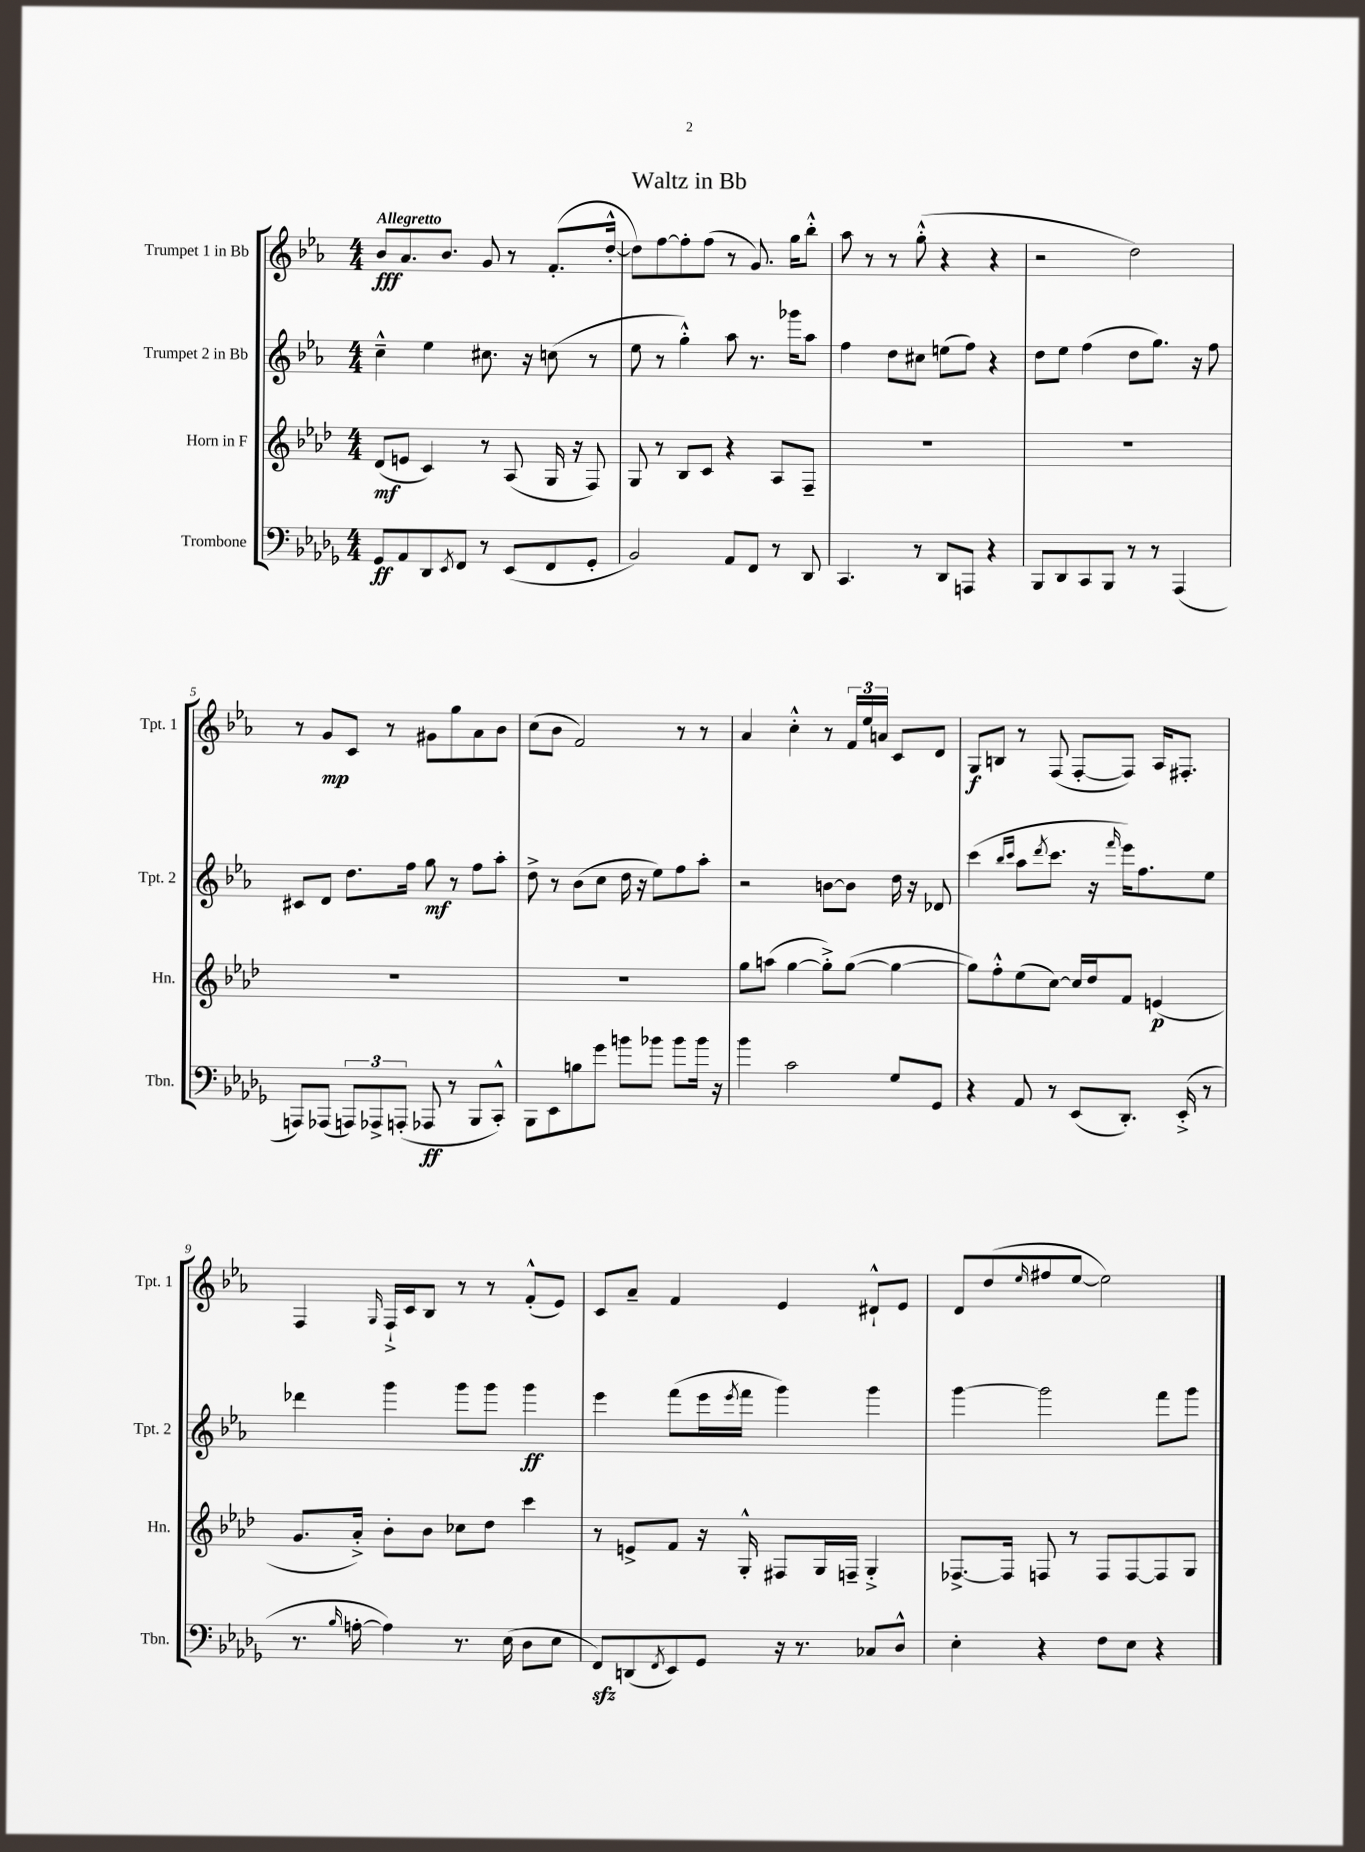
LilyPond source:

\header { title = "Waltz in Bb" }
<<
\new StaffGroup <<
\new Staff = "s0" \with { instrumentName = "Trumpet 1 in Bb" shortInstrumentName = "Tpt. 1" } {
    \clef treble \key ees \major \numericTimeSignature \time 4/4 \tempo "Allegretto"
    bes'8\fff aes'8. bes'8. g'8 r8 f'8.-.( d''16~-.-^ |
    d''8) f''8~ f''8-. f''8( r8 g'8.) g''16 bes''8-.-^ |
    aes''8 r8 r8 g''8-.-^( r4 r4 |
    r2 d''2) |
    r8 g'8\mp c'8 r8 gis'8 g''8 aes'8 bes'8 |
    c''8( bes'8 f'2) r8 r8 |
    aes'4 c''4-.-^ r8 \tuplet 3/2 { f'16 ees''16 a'16 } c'8 d'8 |
    g8\f b8 r8 f8( f8~-. f8) aes16 fis8.-. |
    f4 \grace { g16 } f16-!-> c'16 bes8 r8 r8 f'8-.-^( ees'8) |
    c'8 aes'8-- f'4 ees'4 dis'8-!-^ ees'8 |
    d'8 d''8( \grace { ees''16 } fis''8 ees''8~ ees''2) \bar "|." |
}
\new Staff = "s1" \with { instrumentName = "Trumpet 2 in Bb" shortInstrumentName = "Tpt. 2" } {
    \clef treble \key ees \major \numericTimeSignature \time 4/4
    c''4---^ ees''4 cis''8. r16 c''8( r8 |
    ees''8 r8 g''4-.-^) aes''8 r8. ges'''16 aes''8 |
    f''4 d''8 cis''8 e''8( f''8) r4 |
    d''8 ees''8 f''4( d''8 g''8.) r16 f''8 |
    cis'8 d'8 d''8. f''16 g''8\mf r8 f''8 aes''8-. |
    d''8-> r8 bes'8( c''8 d''16 r16 ees''8) f''8 aes''8-. |
    r2 b'8~ b'8 d''16 r16 des'8 |
    c'''4( \grace { bes''16 c'''16 } aes''8 \acciaccatura { d'''8 } c'''8. r16 \grace { f'''16 } ees'''16) f''8. ees''8 |
    des'''4 g'''4 g'''8 g'''8 g'''4\ff |
    ees'''4 f'''8( ees'''16 \acciaccatura { ees'''8 } f'''16 g'''4) g'''4 |
    g'''4~ g'''2 f'''8 g'''8 \bar "|." |
}
\new Staff = "s2" \with { instrumentName = "Horn in F" shortInstrumentName = "Hn." } {
    \clef treble \key aes \major \numericTimeSignature \time 4/4
    des'8\mf( e'8 c'4) r8 aes8( g16 r16 f8) |
    g8 r8 bes8 c'8 r4 aes8 f8-- |
    R1 |
    R1 |
    R1 |
    R1 |
    g''8 a''8( g''4~ g''8-.->) g''8~( g''4~ |
    g''8) f''8-.-^ ees''8( c''8~) c''16 des''16 f'8 e'4\p( |
    g'8. aes'16-.->) bes'8-. bes'8 ces''8 des''8 c'''4 |
    r8 e'8-> f'8 r16 g16-.-^ fis8 g16 f16-- g4-.-> |
    fes8.~-> fes16 f8 r8 f8 f8~ f8 g8 \bar "|." |
}
\new Staff = "s3" \with { instrumentName = "Trombone" shortInstrumentName = "Tbn." } {
    \clef bass \key des \major \numericTimeSignature \time 4/4
    ges,8\ff aes,8 des,8 \acciaccatura { ees,8 } f,8 r8 ees,8( f,8 ges,8-. |
    bes,2) aes,8 f,8 r8 des,8 |
    c,4. r8 des,8 a,,8 r4 |
    bes,,8 des,8 c,8 bes,,8 r8 r8 aes,,4( |
    a,,8) aes,,8( \tuplet 3/2 { a,,8) aes,,8-> a,,8-.( } aes,,8\ff r8 bes,,8 c,8-.-^) |
    bes,,8 ees,8 b8 ges'8 b'8 bes'8 bes'8 bes'16 r16 |
    bes'4 c'2 ges8 ges,8 |
    r4 aes,8 r8 ees,8( des,8.-.) ees,16-.->( r8 |
    r8. \grace { bes16 } a16~-. a4) r8. ees16( des8 ees8 |
    f,8\sfz) d,8( \acciaccatura { f,8 } ees,8) ges,8 r16 r8. ces8 des8-^ |
    ees4-. r4 f8 ees8 r4 \bar "|." |
}
>>
>>
